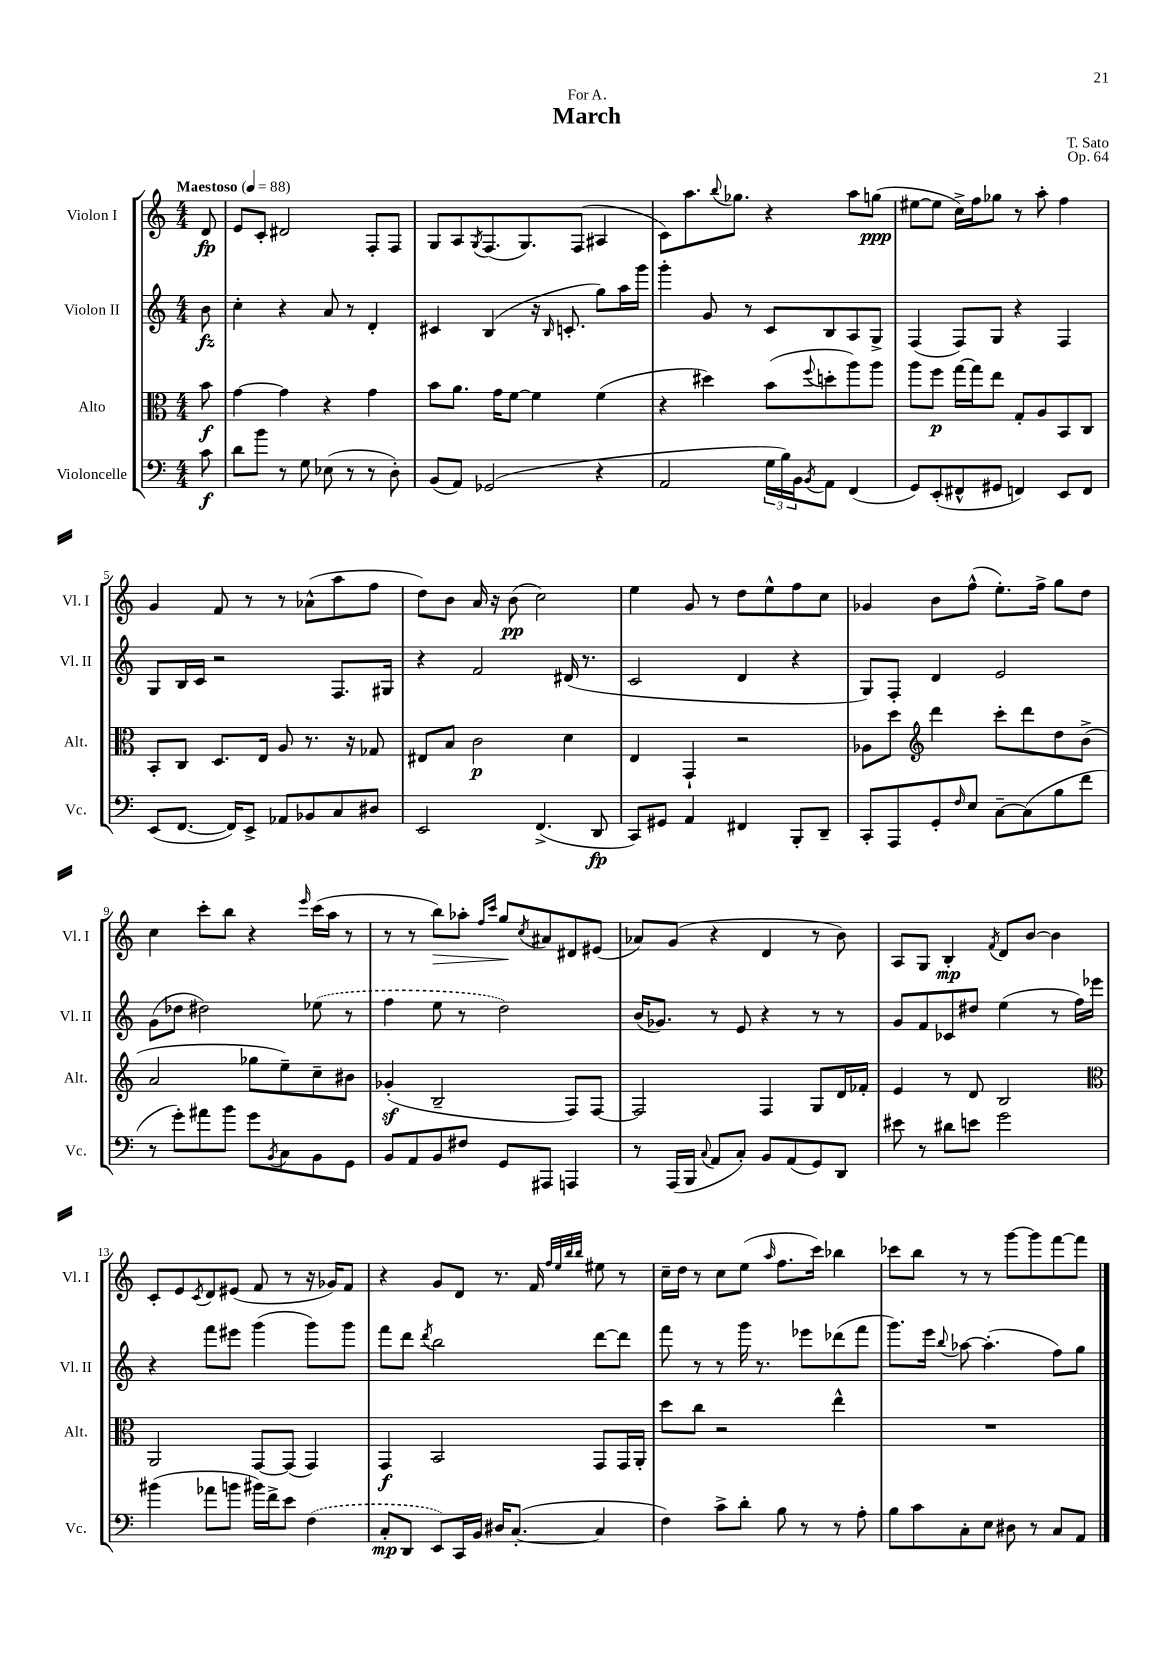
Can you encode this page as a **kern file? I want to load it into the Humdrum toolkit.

**kern	**kern	**kern	**kern
*staff4	*staff3	*staff2	*staff1
*clefF4	*clefC3	*clefG2	*clefG2
*k[]	*k[]	*k[]	*k[]
*M4/4	*M4/4	*M4/4	*M4/4
*MM88	*MM88	*MM88	*MM88
8c	8b	8b	8d
=	=	=	=
8d	[4g	4cc'	8e
8b	.	.	8c'
8r	4g]	4r	2d#
8G	.	.	.
(8E-	4r	8a	.
8r	.	8r	.
8r	4g	4d'	8F'
8D')	.	.	8F
=	=	=	=
(8BB	8b	4c#	8G
8AA)	8.a	.	8A
.	.	.	8qG
(2GG-	.	(4B	(8.F
.	16g	.	.
.	[8f	.	.
.	.	.	8.G)
.	4f]	16r	.
.	.	16qqB	.
.	.	8.c'	.
.	.	.	(8F
4r	(4f	8gg)	4A#
.	.	16aa	.
.	.	16ggg	.
=	=	=	=
2AA	4r	4ggg'	8c)
.	.	.	8.aa
.	4dd#)	8g	.
.	.	.	8qqbb
.	.	.	8.gg-
.	.	8r	.
24G	(8b	8c	4r
24B)	.	.	.
24BB	.	.	.
8qBB	8qqff	.	.
8AA	8dd'	8B	.
(4FF	8aa)	8A	8aa
.	8aa	8G^	(8gg
=	=	=	=
8GG)	8aa	(4F	[8ee#
(8EE'	8ff	.	8ee#]
8FF#^^	[16gg	8F)	16cc^)
.	16gg]	.	16ff
8GG#	8ee	8G	8gg-
4FF)	8G'	4r	8r
.	8A	.	8aa'
8EE	8BB	4F	4ff
8FF	8C	.	.
=	=	=	=
(8EE	8BB'	8G	4g
[8.FF	8C	16B	.
.	.	16c	.
.	8.D	2r	8f
16FF])	.	.	.
8EE^	.	.	8r
.	16E	.	.
8AA-	8A	.	8r
8BB-	8.r	.	(8a-^^
8C	.	8.F	8aa
.	16r	.	.
8D#	8G-	.	8ff
.	.	16G#	.
=	=	=	=
2EE	8E#	4r	8dd)
.	8B	.	8b
.	2c	2f	16a
.	.	.	16r
.	.	.	(8b
(4.FF^	.	.	2cc)
.	4d	(16d#	.
.	.	8.r	.
8DD	.	.	.
=	=	=	=
8CC)	4E	2c	4ee
8GG#	.	.	.
4AA	4GG`	.	8g
.	.	.	8r
4FF#	2r	4d	8dd
.	.	.	8ee^^
8BBB'	.	4r	8ff
8DD~	.	.	8cc
=	=	=	=
8CC'	8A-	8G)	4g-
8AAA	8dd	8F'	.
*	*clefG2	*	*
8GG'	4ddd	4d	8b
16qqF	.	.	.
8E	.	.	(8ff^^
[8C~	8ccc'	2e	8.ee')
(8C]	8ddd	.	.
.	.	.	16ff^
8B	8dd	.	8gg
8f	(8b^	.	8dd
=	=	=	=
8r	2a	(8g	4cc
8g')	.	8dd-	.
8a#	.	2dd#)	8ccc'
8b	.	.	8bb
8g	8gg-	.	4r
8qBB	.	.	.
8C	8ee~)	.	.
.	.	.	16qqeee
8BB	8cc~	(8ee-	(16ccc
.	.	.	16aa
8GG	8b#	8r	8r
=	=	=	=
8BB	(4g-'	4ff	8r
8AA	.	.	8r
8BB	2B~	8ee	8bb)
8F#	.	8r	8aa-'
.	.	.	16qqff
.	.	.	16qqccc
8GG	.	2dd)	8gg
.	.	.	8qcc
8AAA#	.	.	8a#
4AAA	8F)	.	8d#
.	[8F	.	(8e#
=	=	=	=
8r	2F]	(16b	8a-)
.	.	8.g-)	.
(16AAA	.	.	(8g
16BBB	.	.	.
8qqC	.	.	.
8AA	.	8r	4r
8C')	.	8e	.
8BB	4F	4r	4d
(8AA	.	.	.
8GG)	8G	8r	8r
8DD	16d	8r	8b)
.	16f-'	.	.
=	=	=	=
8e#	4e	8g	8A
8r	.	8f	8G
8d#	8r	8c-	4B'
8e	8d	8dd#	.
.	.	.	8qf
2g	2B	(4ee	8d
.	.	.	[8b
.	.	8r	4b]
.	.	16ff)	.
.	.	16eee-	.
=	=	=	=
*	*clefC3	*	*
(4b#	2AA	4r	8c'
.	.	.	8e
.	.	.	8qc
8a-	.	8fff	8d
8b	.	8eee#	(8e#
16b#)	[8GG	(4ggg	8f
16f^	.	.	.
8e	(8GG]	.	8r
(4F	4GG)	8ggg)	16r
.	.	.	16g-)
.	.	8ggg	8f
=	=	=	=
8C'	4GG	8fff	4r
8DD	.	8ddd	.
.	.	8qddd	.
8EE)	2BB	2bb	8g
16CC	.	.	8d
16BB	.	.	.
16D#	.	.	8.r
([8.C'	.	.	.
.	.	.	16f
.	.	.	32qqff
.	.	.	32qqee
.	.	.	32qqbb
.	.	.	32qqbb
4C]	8GG	[8ddd	8ee#
.	16GG	8ddd]	8r
.	16AA'	.	.
=	=	=	=
4F)	8dd	8fff	16cc~
.	.	.	16dd
.	8cc	8r	8r
8c^	2r	8r	8cc
8d'	.	16ggg	(8ee
.	.	8.r	.
.	.	.	16qqaa
8B	.	.	8.ff
8r	.	8eee-	.
.	.	.	16ccc)
8r	4ee^^	(8ddd-	4bb-
8A'	.	8fff	.
=	=	=	=
8B	1r	8.ggg)	8ccc-
8c	.	.	8bb
.	.	16eee	.
.	.	8qqbb	.
8C'	.	[8aa-	8r
8E	.	(4.aa-']	8r
8D#	.	.	[8ggg
8r	.	.	8ggg]
8C	.	8ff)	[8fff
8AA	.	8gg	8fff]
==	==	==	==
*-	*-	*-	*-
